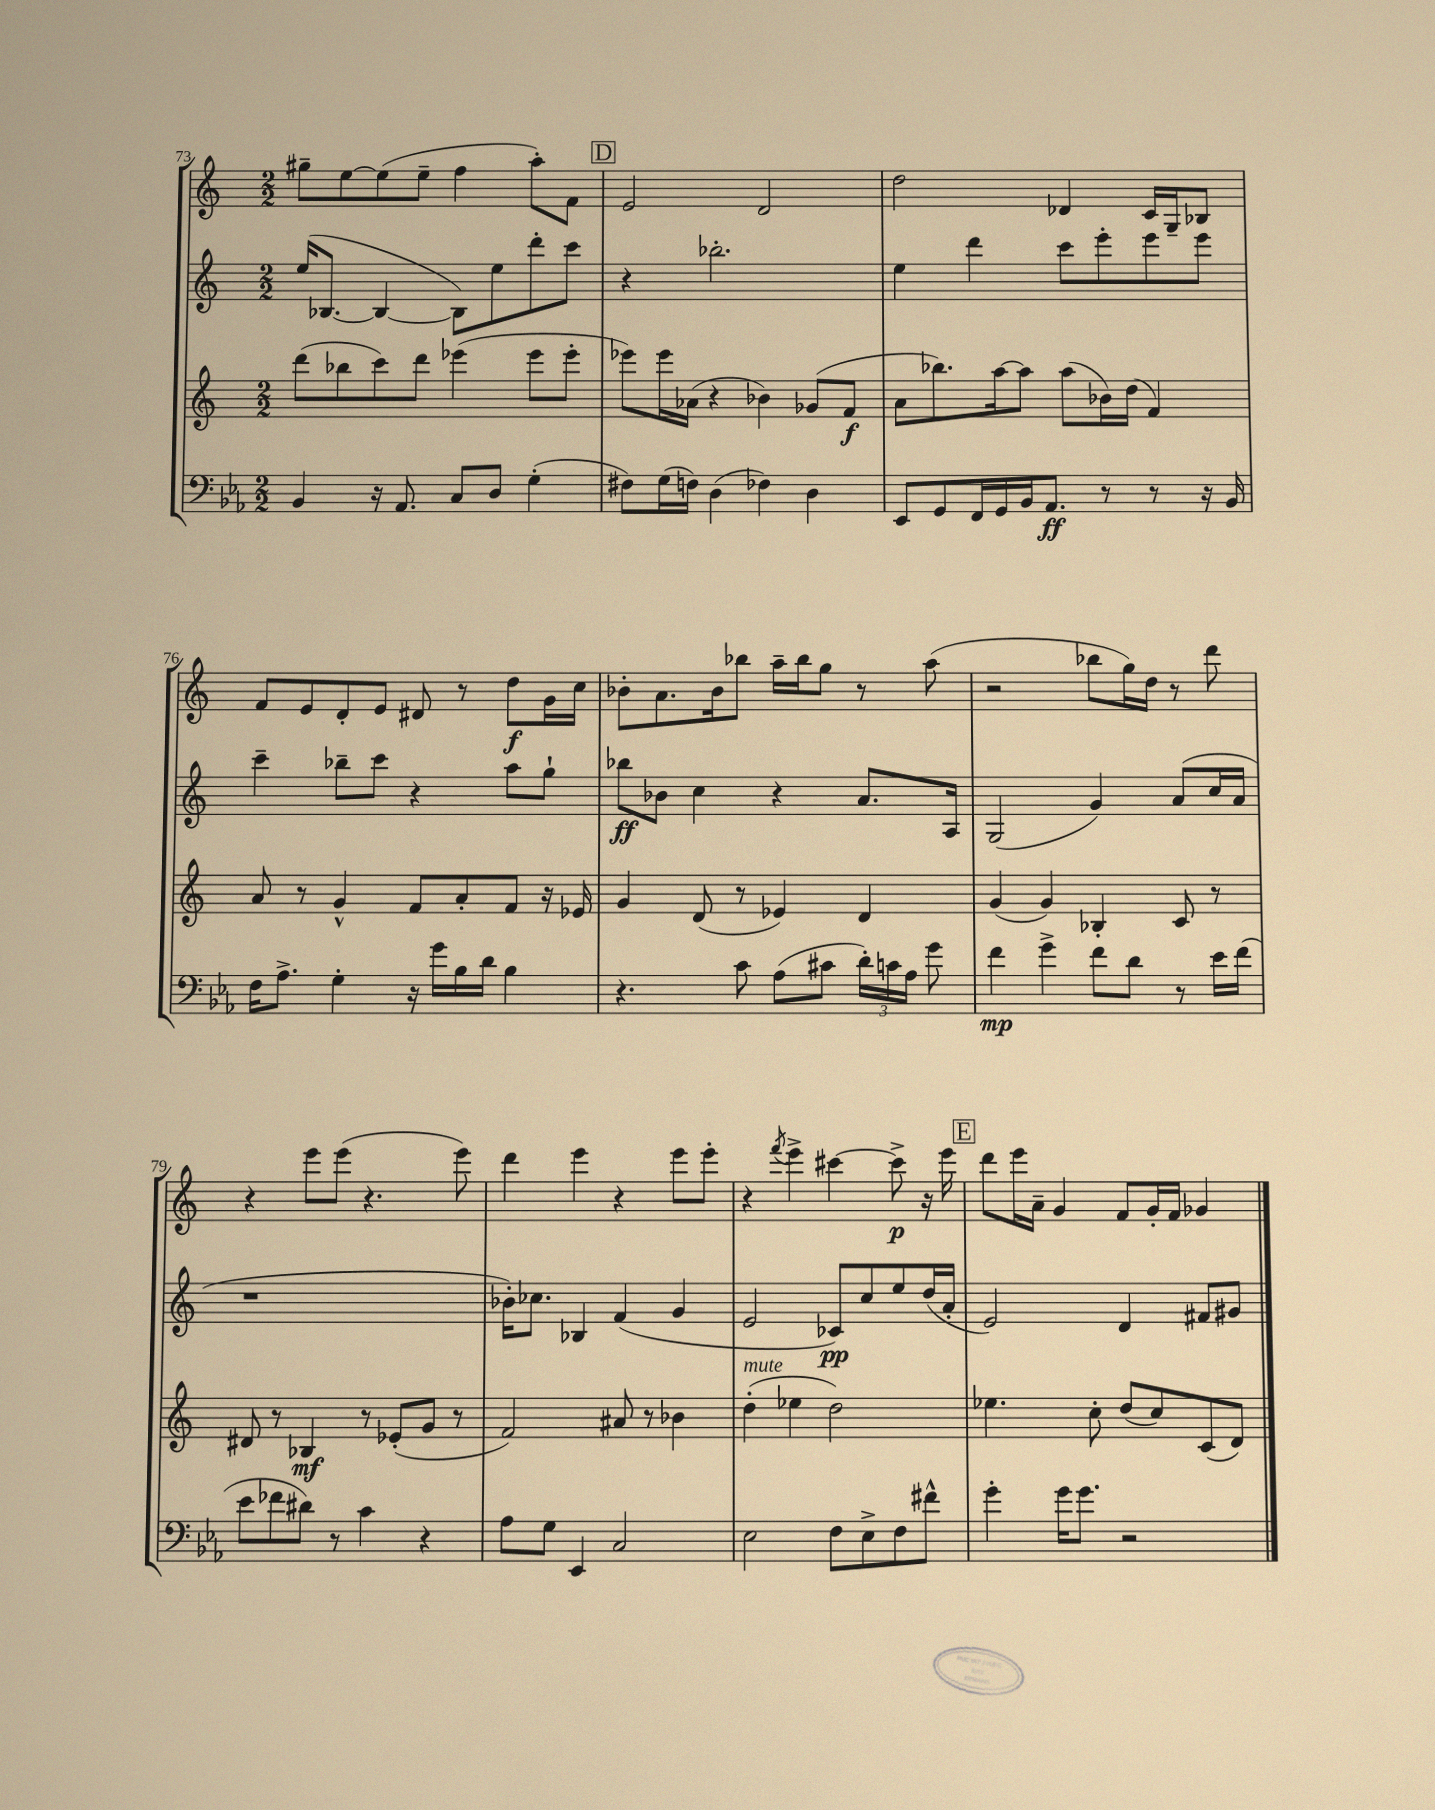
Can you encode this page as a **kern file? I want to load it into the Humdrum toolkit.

**kern	**kern	**kern	**kern
*staff4	*staff3	*staff2	*staff1
*clefF4	*clefG2	*clefG2	*clefG2
*k[b-e-a-]	*k[]	*k[]	*k[]
*M2/2	*M2/2	*M2/2	*M2/2
4BB-	(8ddd	(16ee	8gg#~
.	.	[8.B-	.
.	8bb-	.	[8ee
16r	8ccc)	4B-_	(8ee]
8.AA-	.	.	.
.	8ddd	.	8ee~
8C	(4eee-	8B-])	4ff
8D	.	8ee	.
(4G'	8eee-	8ddd'	8aa')
.	8eee-'	8ccc	8f
=	=	=	=
8F#)	8eee-)	4r	2e
(16G	16eee-	.	.
16F)	(16a-	.	.
(4D	4r	2.bb-'	.
4F-)	4b-)	.	2d
4D	(8g-	.	.
.	8f	.	.
=	=	=	=
8EE-	8a	4ee	2dd
8GG	8.bb-)	.	.
16FF	.	4ddd	.
16GG	[16aa	.	.
16BB-	8aa]	.	.
8.AA-	.	.	.
.	(8aa	8ccc	4d-
8r	16b-)	8eee'	.
.	(16dd	.	.
8r	4f)	8eee	16c
.	.	.	16G~
16r	.	8eee	8B-
16BB-	.	.	.
=	=	=	=
16F	8a	4ccc~	8f
8.A-^	.	.	.
.	8r	.	8e
4G'	4g^^	8bb-~	8d'
.	.	8ccc	8e
16r	8f	4r	8d#
16g	.	.	.
16B-	8a'	.	8r
16d	.	.	.
4B-	8f	8aa	8dd
.	16r	8gg`	16g
.	16e-	.	16cc
=	=	=	=
4.r	4g	8bb-	8b-'
.	.	8b-	8.a
.	(8d	4cc	.
.	.	.	16b-
8c	8r	.	8bb-
(8A-	4e-)	4r	16aa~
.	.	.	16bb-
8c#	.	.	8gg
24d')	4d	8.a	8r
24c	.	.	.
24A-	.	.	.
8g	.	.	(8aa
.	.	16A	.
=	=	=	=
4f	(4g	(2G	2r
4g^	4g)	.	.
8f	4B-'	4g)	8bb-
8d	.	.	16gg)
.	.	.	16dd
8r	8c	(8a	8r
16e-	8r	16cc	8ddd
(16f	.	16a	.
=	=	=	=
8e-	8d#	1r	4r
8f-	8r	.	.
8d#)	4B-	.	8eee
8r	.	.	(8eee
4c	8r	.	4.r
.	(8e-'	.	.
4r	8g	.	.
.	8r	.	8eee)
=	=	=	=
8A-	2f)	16b-')	4ddd
.	.	8.cc-	.
8G	.	.	.
4EE-	.	4B-	4eee
2C	8a#	(4f	4r
.	8r	.	.
.	4b-	4g	8eee
.	.	.	8eee'
=	=	=	=
2E-	(4dd'	2e	4r
.	.	.	8qfff
.	4ee-	.	4eee^
8F	2dd)	8c-)	[4ccc#
8E-^	.	8cc	.
8F	.	8ee	8ccc#^]
8f#^^	.	(16dd	16r
.	.	16a'	16eee
=	=	=	=
4g'	4.ee-	2e)	8ddd
.	.	.	16eee
.	.	.	16a~
16g	.	.	4g
8.g	.	.	.
.	8cc'	.	.
2r	(8dd	4d	8f
.	8cc)	.	16g'
.	.	.	16f
.	(8c	8f#	4g-
.	8d)	8g#	.
==	==	==	==
*-	*-	*-	*-
